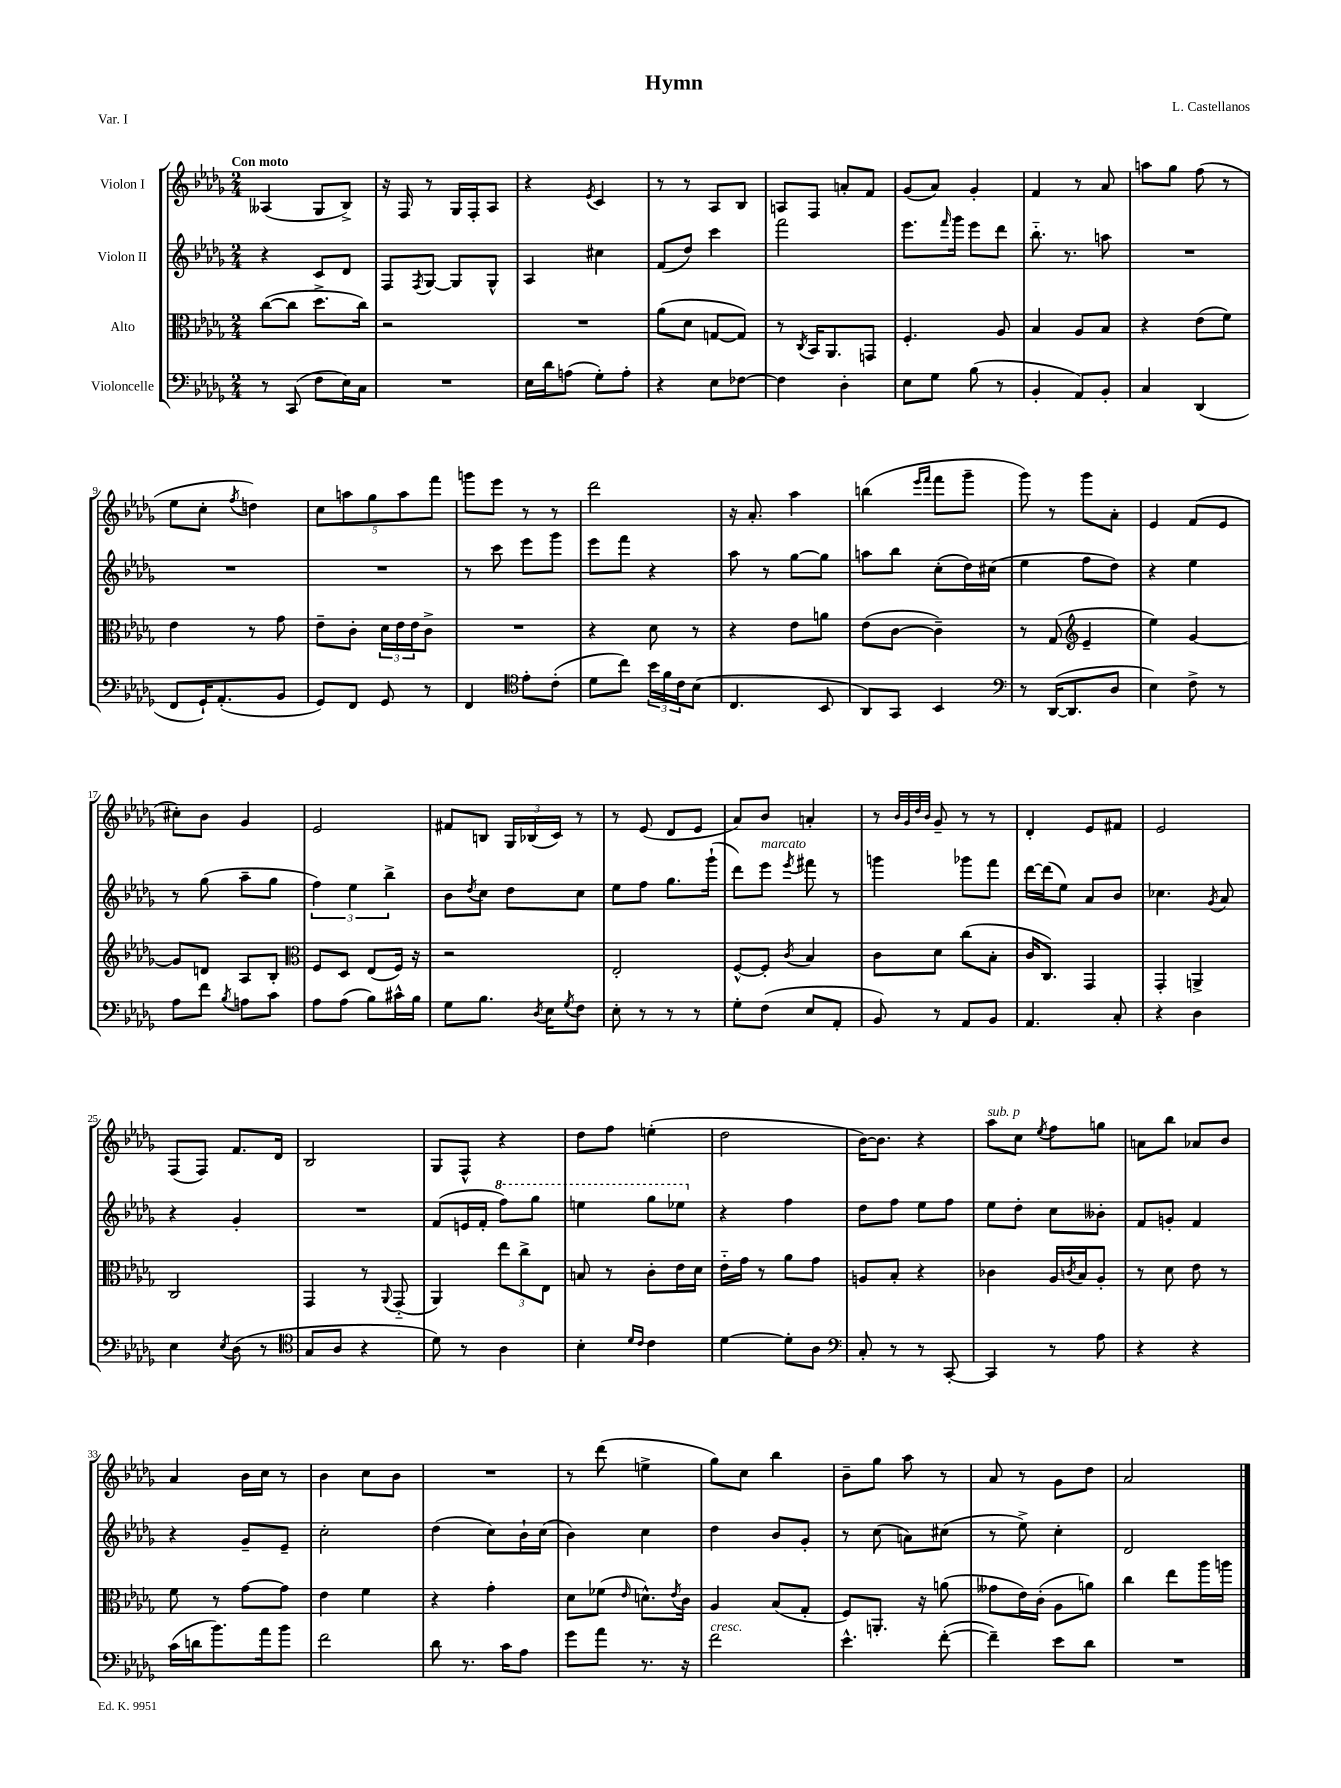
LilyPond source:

\header { title = "Hymn" composer = "L. Castellanos" piece = "Var. I" }
<<
\new StaffGroup <<
\new Staff = "s0" \with { instrumentName = "Violon I" } {
    \clef treble \key des \major \numericTimeSignature \time 2/4 \tempo "Con moto"
    aeses4( ges8 bes8->) |
    r16 f16 r8 ges16 f16-. aes8 |
    r4 \acciaccatura { ees'8 } c'4 |
    r8 r8 aes8 bes8 |
    a8 f8 a'8-. f'8 |
    ges'8( aes'8) ges'4-. |
    f'4 r8 aes'8 |
    a''8 ges''8 f''8( r8 |
    ees''8 c''8-. \acciaccatura { f''8 } d''4) |
    \tuplet 5/4 { c''8 a''8 ges''8 a''8 f'''8 } |
    g'''8 ees'''8 r8 r8 |
    des'''2 |
    r16 aes'8.-. aes''4 |
    b''4( \grace { ees'''16 f'''16 } f'''8 ges'''8-- |
    ges'''8) r8 ges'''8 aes'8-. |
    ees'4 f'8( ees'8 |
    cis''8-.) bes'8 ges'4 |
    ees'2 |
    fis'8 b8 \tuplet 3/2 { ges16 bes16( c'16) } r8 |
    r8 ees'8( des'8 ees'8 |
    aes'8) bes'8 a'4-. |
    r8 \grace { bes'32 ges'32 des''32 bes'32 } ges'8-- r8 r8 |
    des'4-. ees'8 fis'8 |
    ees'2 |
    f8( f8) f'8. des'16 |
    bes2 |
    ges8 f8-^ r4 |
    des''8 f''8 e''4-.( |
    des''2 |
    bes'16~) bes'8. r4 |
    aes''8^\markup { \italic "sub. p" } c''8 \acciaccatura { ees''8 } f''8 g''8 |
    a'8 bes''8 aes'8 bes'8 |
    aes'4 bes'16 c''16 r8 |
    bes'4 c''8 bes'8 |
    R2 |
    r8 des'''8( e''4-> |
    ges''8) c''8 bes''4 |
    bes'8-- ges''8 aes''8 r8 |
    aes'8 r8 ges'8 des''8 |
    aes'2 \bar "|." |
}
\new Staff = "s1" \with { instrumentName = "Violon II" } {
    \clef treble \key des \major \numericTimeSignature \time 2/4
    r4 c'8 des'8 |
    f8 \acciaccatura { f8 } ges8~ ges8 ges8-^ |
    aes4 cis''4 |
    f'8( des''8) c'''4 |
    f'''2 |
    ees'''8. \grace { f'''16 } ges'''16 ees'''8 des'''8 |
    bes''8.-_ r8. a''8 |
    R2 |
    R2 |
    R2 |
    r8 c'''8 ees'''8 ges'''8 |
    ees'''8 f'''8 r4 |
    aes''8 r8 ges''8~ ges''8 |
    a''8 bes''8 c''8-.( des''16) cis''16( |
    ees''4 f''8 des''8) |
    r4 ees''4 |
    r8 ges''8( aes''8-- ges''8 |
    \tuplet 3/2 { f''4) ees''4 bes''4-> } |
    bes'8 \acciaccatura { des''8 } c''8 des''8 c''8 |
    ees''8 f''8 ges''8. ges'''16-!( |
    des'''8) ees'''8^\markup { \italic "marcato" } \acciaccatura { ees'''8 } fis'''8 r8 |
    g'''4 ges'''8 f'''8 |
    des'''16~ des'''16( ees''8) aes'8 bes'8 |
    ces''4. \acciaccatura { ges'8 } aes'8 |
    r4 ges'4-. |
    R2 |
    f'8( e'16 f'16-. \ottava #1 f'''8) ges'''8 |
    e'''4 ges'''8 ees'''8 \ottava #0 |
    r4 f''4 |
    des''8 f''8 ees''8 f''8 |
    ees''8 des''8-. c''8 beses'8-. |
    f'8 g'8-. f'4 |
    r4 ges'8-- ees'8-- |
    c''2-. |
    des''4( c''8) bes'16-! c''16( |
    bes'4) c''4 |
    des''4 bes'8 ges'8-. |
    r8 c''8( a'8) cis''8( |
    r8 ees''8->) c''4-. |
    des'2 \bar "|." |
}
\new Staff = "s2" \with { instrumentName = "Alto" } {
    \clef alto \key des \major \numericTimeSignature \time 2/4
    c''8~( c''8 des''8.-> c''16) |
    r2 |
    R2 |
    aes'8( des'8 g8~ g8) |
    r8 \acciaccatura { c8 } bes,16 aes,8. g,8 |
    f4.-. aes8 |
    bes4 aes8 bes8 |
    r4 ees'8( f'8) |
    ees'4 r8 ges'8 |
    ees'8-- c'8-. \tuplet 3/2 { des'16 ees'16 ees'16 } c'8-> |
    R2 |
    r4 des'8 r8 |
    r4 ees'8 a'8 |
    ees'8( c'8~ c'4--) |
    r8 ges8( \clef treble ees'4-- |
    ees''4) ges'4~ |
    ges'8 d'8 aes8 bes8-. |
    \clef alto f8 des8 ees8( f16) r16 |
    r2 |
    ees2-. |
    f8~-^ f8-. \acciaccatura { c'8 } bes4 |
    c'8 des'8 c''8( bes8-. |
    c'16 c8.) ges,4 |
    ges,4-. a,4-> |
    c2 |
    ges,4 r8 \appoggiatura { aes,8 } ges,8-_( |
    aes,4) \tuplet 3/2 { ees''8 c''8-> ees8 } |
    b8 r8 c'8-. ees'16 des'16 |
    ees'16-_ ges'16 r8 aes'8 ges'8 |
    a8 bes8-. r4 |
    ces'4 aes16 \acciaccatura { c'8 } bes16 aes8-. |
    r8 des'8 ees'8 r8 |
    f'8 r8 ges'8~ ges'8 |
    ees'4 f'4 |
    r4 ges'4-. |
    des'8 fes'8( \grace { ees'16 } d'8.-^) \acciaccatura { ees'8 } c'16 |
    aes4 bes8( ges8-. |
    f8) a,8.-. r16 a'8( |
    geses'8 ees'16) c'16-.( aes8 a'8) |
    c''4 ees''8 aes''16 a''16 \bar "|." |
}
\new Staff = "s3" \with { instrumentName = "Violoncelle" } {
    \clef bass \key des \major \numericTimeSignature \time 2/4
    r8 c,8( f8 ees16) c16 |
    R2 |
    ees16 des'16 a8( ges8-.) a8-. |
    r4 ees8 fes8~ |
    fes4 des4-. |
    ees8 ges8 bes8( r8 |
    bes,4-. aes,8) bes,8-. |
    c4 des,4( |
    f,8 ges,16-!) aes,8.-.( bes,8 |
    ges,8) f,8 ges,8 r8 |
    f,4 \clef tenor ees'8-. c'8-.( |
    des'8 c''8) \tuplet 3/2 { bes'16 f'16 c'16 } bes8( |
    c4. bes,8 |
    aes,8) ges,8 bes,4 |
    \clef bass r8 des,16~( des,8. des8 |
    ees4) f8-> r8 |
    aes8 f'8 \acciaccatura { bes8 } a8 c'8 |
    aes8 aes8( bes8) cis'16-^ bes16 |
    ges8 bes8. \acciaccatura { des8 } ees16 \acciaccatura { ges8 } f8 |
    ees8-. r8 r8 r8 |
    ges8-. f8( ees8 aes,8-. |
    bes,8) r8 aes,8 bes,8 |
    aes,4. c8-. |
    r4 des4 |
    ees4 \acciaccatura { ees8 } des8( r8 |
    \clef tenor ges8 aes8 r4 |
    des'8) r8 aes4 |
    bes4-. \grace { des'16 c'16 } c'4 |
    des'4~ des'8-. aes8 |
    \clef bass c8-. r8 r8 c,8~-. |
    c,4 r8 aes8 |
    r4 r4 |
    c'16( d'16 bes'8.) aes'16 bes'8 |
    f'2 |
    des'8 r8. c'16 aes8 |
    ges'8 aes'8 r8. r16 |
    f'2^\markup { \italic "cresc." } |
    ees'4.-^ f'8~-.( |
    f'4--) ees'8 des'8 |
    R2 \bar "|." |
}
>>
>>
